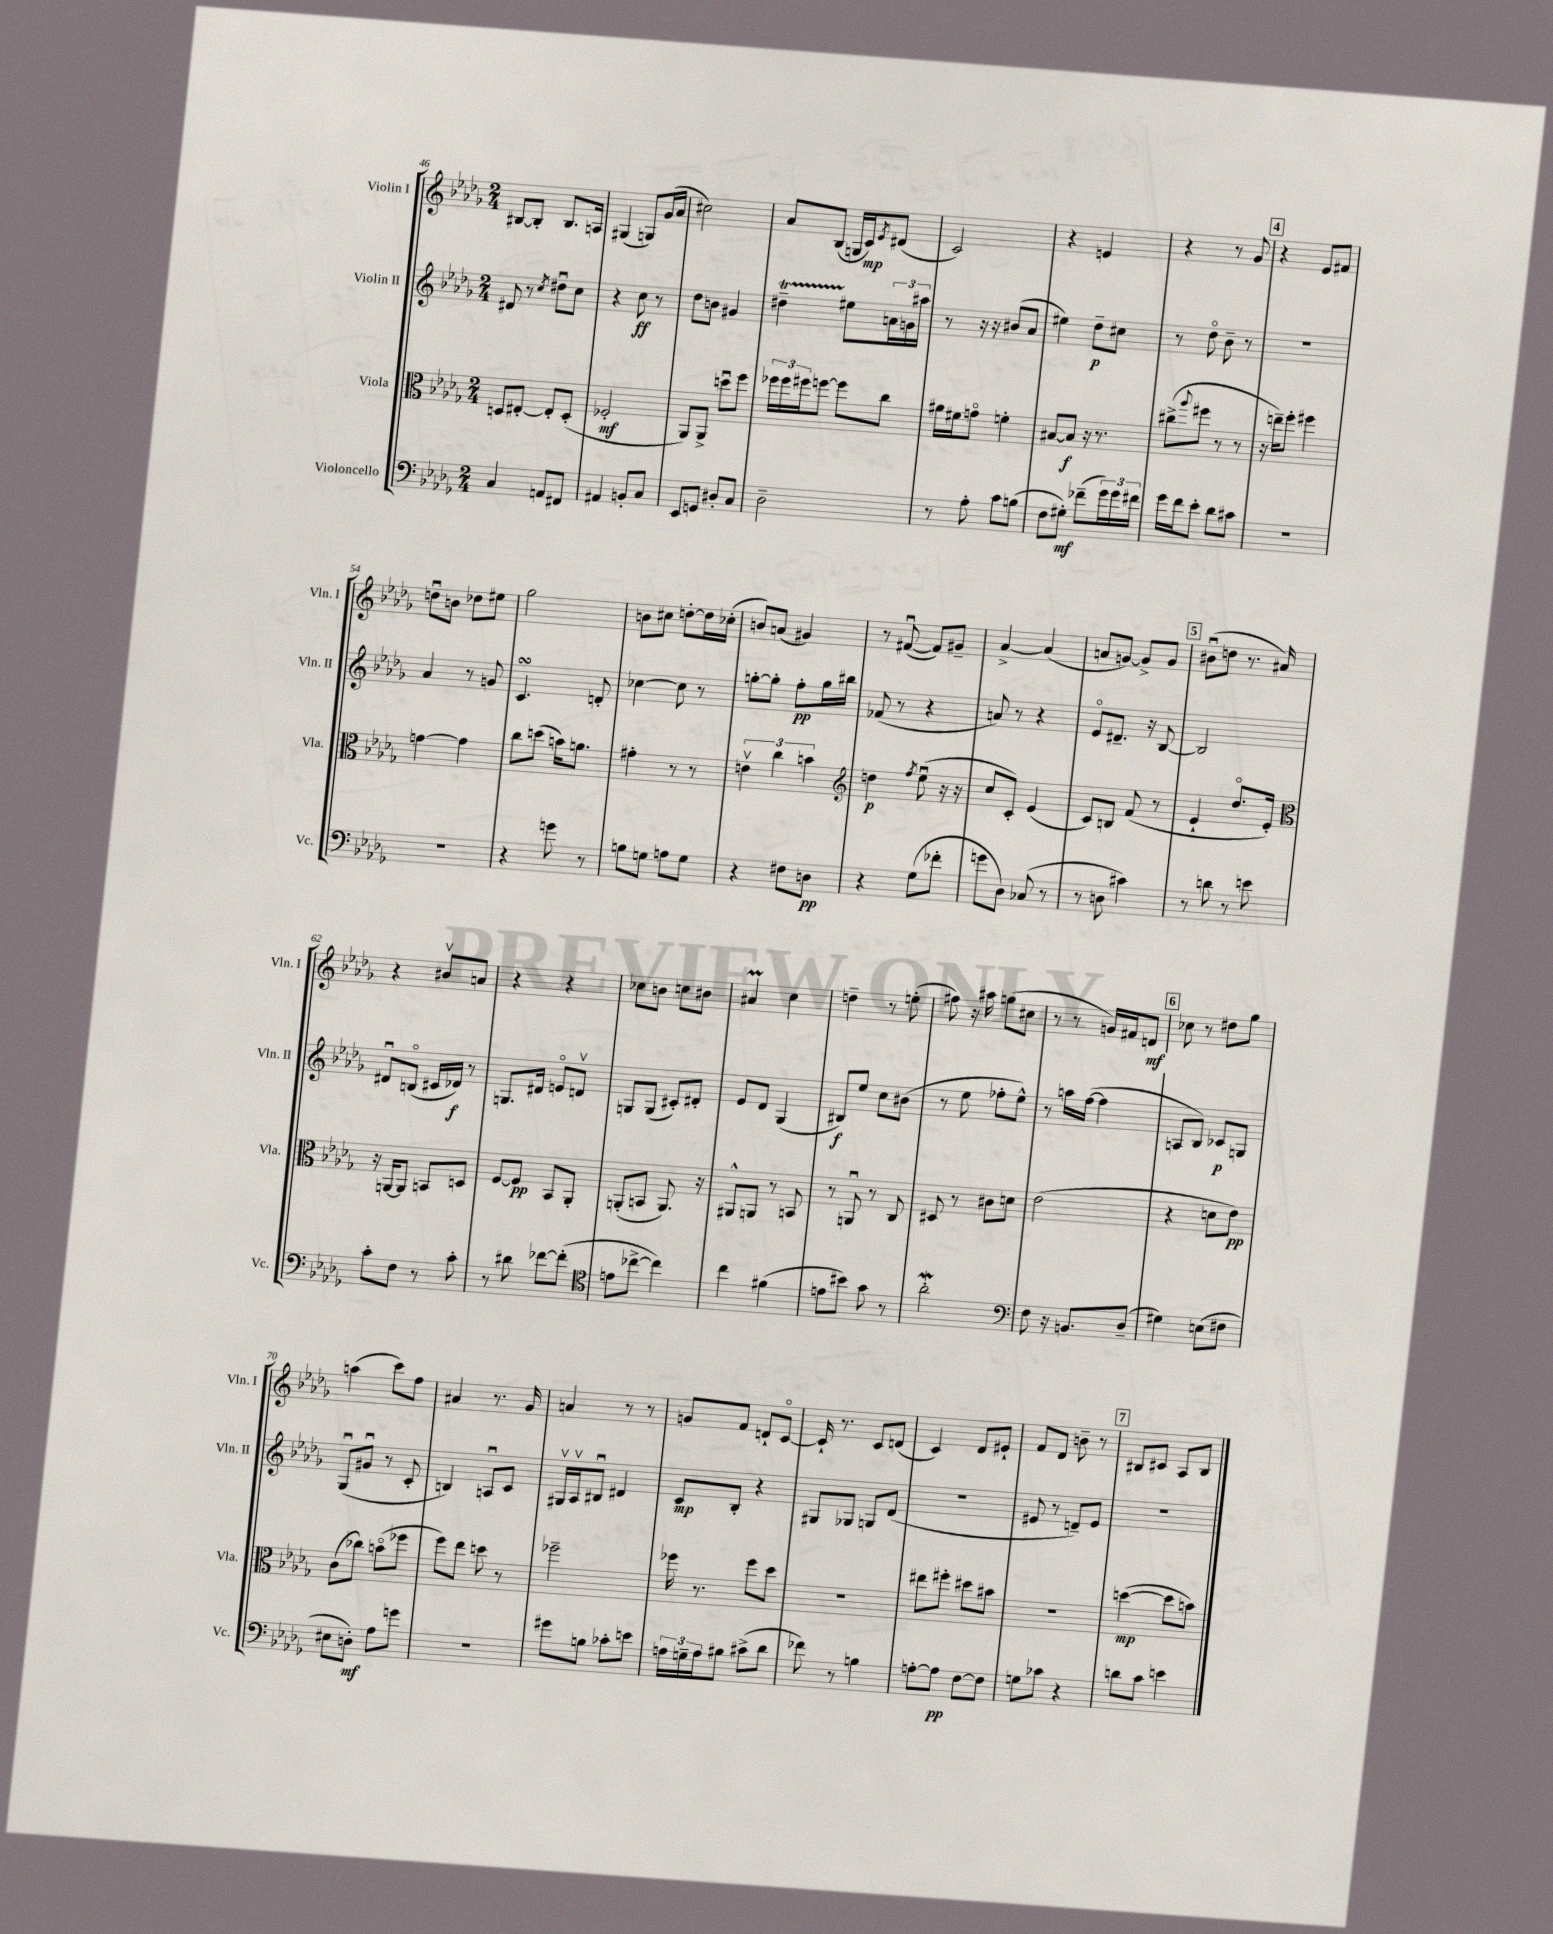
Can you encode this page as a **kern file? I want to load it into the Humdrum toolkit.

**kern	**kern	**kern	**kern
*staff4	*staff3	*staff2	*staff1
*clefF4	*clefC3	*clefG2	*clefG2
*k[b-e-a-d-g-]	*k[b-e-a-d-g-]	*k[b-e-a-d-g-]	*k[b-e-a-d-g-]
*M2/4	*M2/4	*M2/4	*M2/4
4C	8D	8d#	[8B#
.	[8E#'	8r	8B#']
.	.	8qcc	.
8AA	8E#']	8dd#u	8.B#
8FF#	(8D'	8cc	.
.	.	.	16A
=	=	=	=
4AA#	2F-'	4r	(4G#
8BB'	.	8cc	8G)
8C	.	8r	(16g-
.	.	.	16a-
=	=	=	=
8EE-	8AA-)	8dd-	2cc#)
8GG	8AA-^	8b	.
8D#'	8ddu	4g#	.
8C	8ff	.	.
=	=	=	=
2D-~	24ff-	4dd#~	8a-
.	24ff-	.	.
.	24ff#	.	.
.	[8ff	.	(8B-
.	8ff]	8ee#	16G
.	.	.	16c)
.	.	.	8qe-
.	8cc	24a	(8d#
.	.	24g	.
.	.	24aa#	.
=	=	=	=
8r	16a#	8r	2c)
.	16f#	.	.
8A-'	8go	16r	.
.	.	16r	.
8c	4f'	(8b#	.
(8B	.	8a-	.
=	=	=	=
8F	[8B#	4ee#)	4r
8G#')	8B#]	.	.
(8f-~	16r	8dd-~	4e
.	8.r	.	.
24g-)	.	8cc#	.
24g-	.	.	.
24f#	.	.	.
=	=	=	=
16g-	(8cc#^	8r	4r
16f	.	.	.
.	8qqaa-	.	.
8e-'	8ff#	8dd-o	.
8d-	8r	8b-~	8r
8c#	8r	8r	8g-
=	=	=	=
2r	16r	2r	4r
.	16ee~)	.	.
.	8ff'	.	.
.	4ff#	.	8e-
.	.	.	8f#
=	=	=	=
2r	[4g	4a-	8ddu
.	.	.	8b
.	4g]	8r	8dd-
.	.	8g	8ee#
=	=	=	=
4r	8cc	4.c	2gg-
.	(8dd	.	.
8g	16b)	.	.
.	8.a	.	.
8r	.	8d'	.
=	=	=	=
8B	4g#'	[4cc-	8b
8G	.	.	8cc#
8A	8r	8cc-]	[8dd'
8G	8r	8r	16dd]
.	.	.	(16cc-'
=	=	=	=
4r	6ev	[8gg'	8b)
.	.	8gg']	(8a
.	6cc	.	.
8F#	.	8ff'	4g#)
.	6b	.	.
8D	.	16gg	.
.	.	16bb#	.
=	=	=	=
*	*clefG2	*	*
4r	4dd	(8f-	8r
.	.	8r	([8f#u
.	8qff	.	.
(8G-	(8ee-u	4r	8f#])
8f-'	16r	.	8g#~
.	16r	.	.
=	=	=	=
8g	8cc	8a)	[4a-^
8D-)	8c')	8r	.
(8C-	(4e-	4r	(4a-]
8r	.	.	.
=	=	=	=
8r	8c)	8e-o	8a
8D	8B	8.d#~	[8g)
4c#)	(8f	.	8g^]
.	.	16r	.
.	8r	[8B-	8g
=	=	=	=
8r	4e-`	2B-]	(8b#u
8d	.	.	8dd
8r	8.dd-o	.	8.r
8e	.	.	.
.	16e-')	.	16a#)
=	=	=	=
*	*clefC3	*	*
8c'	16r	8d#u	4r
.	[16AA	.	.
8F	8AA]	(8Bo	.
8r	8BB	16c#	8b#v
.	.	16d-)	.
8c'	8D	8r	8a
=	=	=	=
8r	[8F	8.G	4r
8d#	8F]	.	.
.	.	16d#	.
[8f-	8BB-	8eo	4r
(8f-']	8AA-'	8dv	.
=	=	=	=
*clefC4	*	*	*
8e	(8AA'	8G	8cc-
[8cc-^	8BB	(8G	8b
4cc-])	8.AA)	8c#')	8cc
.	.	8d#'	8b#
.	16r	.	.
=	=	=	=
4cc	8AA#^^	8e-	4a#
.	8AA	8d-	.
(4f#	8r	(4G-	4cc
.	8BB	.	.
=	=	=	=
8e	8r	8B#)	4dd~
8b#)	8AAu	8ee-	.
8g-	8r	8cc	8r
8r	8C	(8b#	(8ee'
=	=	=	=
2a-'	8D#	8r	8ff#)
.	8r	8ee-	16r
.	.	.	16aa#
.	8c#	8ff-'	(8gg
.	8d	8ee-^^)	8cc#
=	=	=	=
*clefF4	*	*	*
8F	(2e-	8r	8r
16r	.	16aa	8r
8.BB	.	([16ff	.
.	.	4ff]	16g)
.	.	.	16f#
(8D-~	.	.	8d
=	=	=	=
4G#)	4r	8A	8cc-
.	.	8B-)	8r
(8E	8d	8c-	8dd#
8F#	8e-)	8G	8gg-
=	=	=	=
8E#	(8c	(8G-u	(4aa
8D')	8cc-)	8g#u	.
8A-	(8bo	8r	8ccc)
8g	8ff-	8c'	8ff
=	=	=	=
2r	8ff)	4B)	4a#
.	8ee-	.	.
.	8dd	8Au	8.r
.	8r	8c	.
.	.	.	16g-
=	=	=	=
8g#	2ff-~	16G#v	4a
.	.	16A-v	.
8B	.	8B#u	.
8c-'	.	4d#	8r
8e	.	.	8r
=	=	=	=
24A	16ff-	8c	8g
24G~	.	.	.
.	8.r	.	.
24A	.	.	.
8B#	.	8B-'	8f
(8c#^	8ff-	4r	8d`
8d-	8dd-	.	[8co
=	=	=	=
8f-)	2r	8G#	16c`]
.	.	.	8.r
8r	.	8G-	.
4B	.	8G	8c
.	.	(8d-	(8d
=	=	=	=
[8A'	8ee#	2r	4c)
8A]	8ff#'	.	.
[8F	8dd#	.	8d-
8F]	8b#	.	8e#`
=	=	=	=
8G	2r	8e#	8f
8c-	.	8r	8d-
4r	.	8d~)	8b~
.	.	8e#	8r
=	=	=	=
8d	([4dd	2r	8B#
8c	.	.	8c#
4e	8dd]	.	8A-
.	8b)	.	8B#
==	==	==	==
*-	*-	*-	*-
